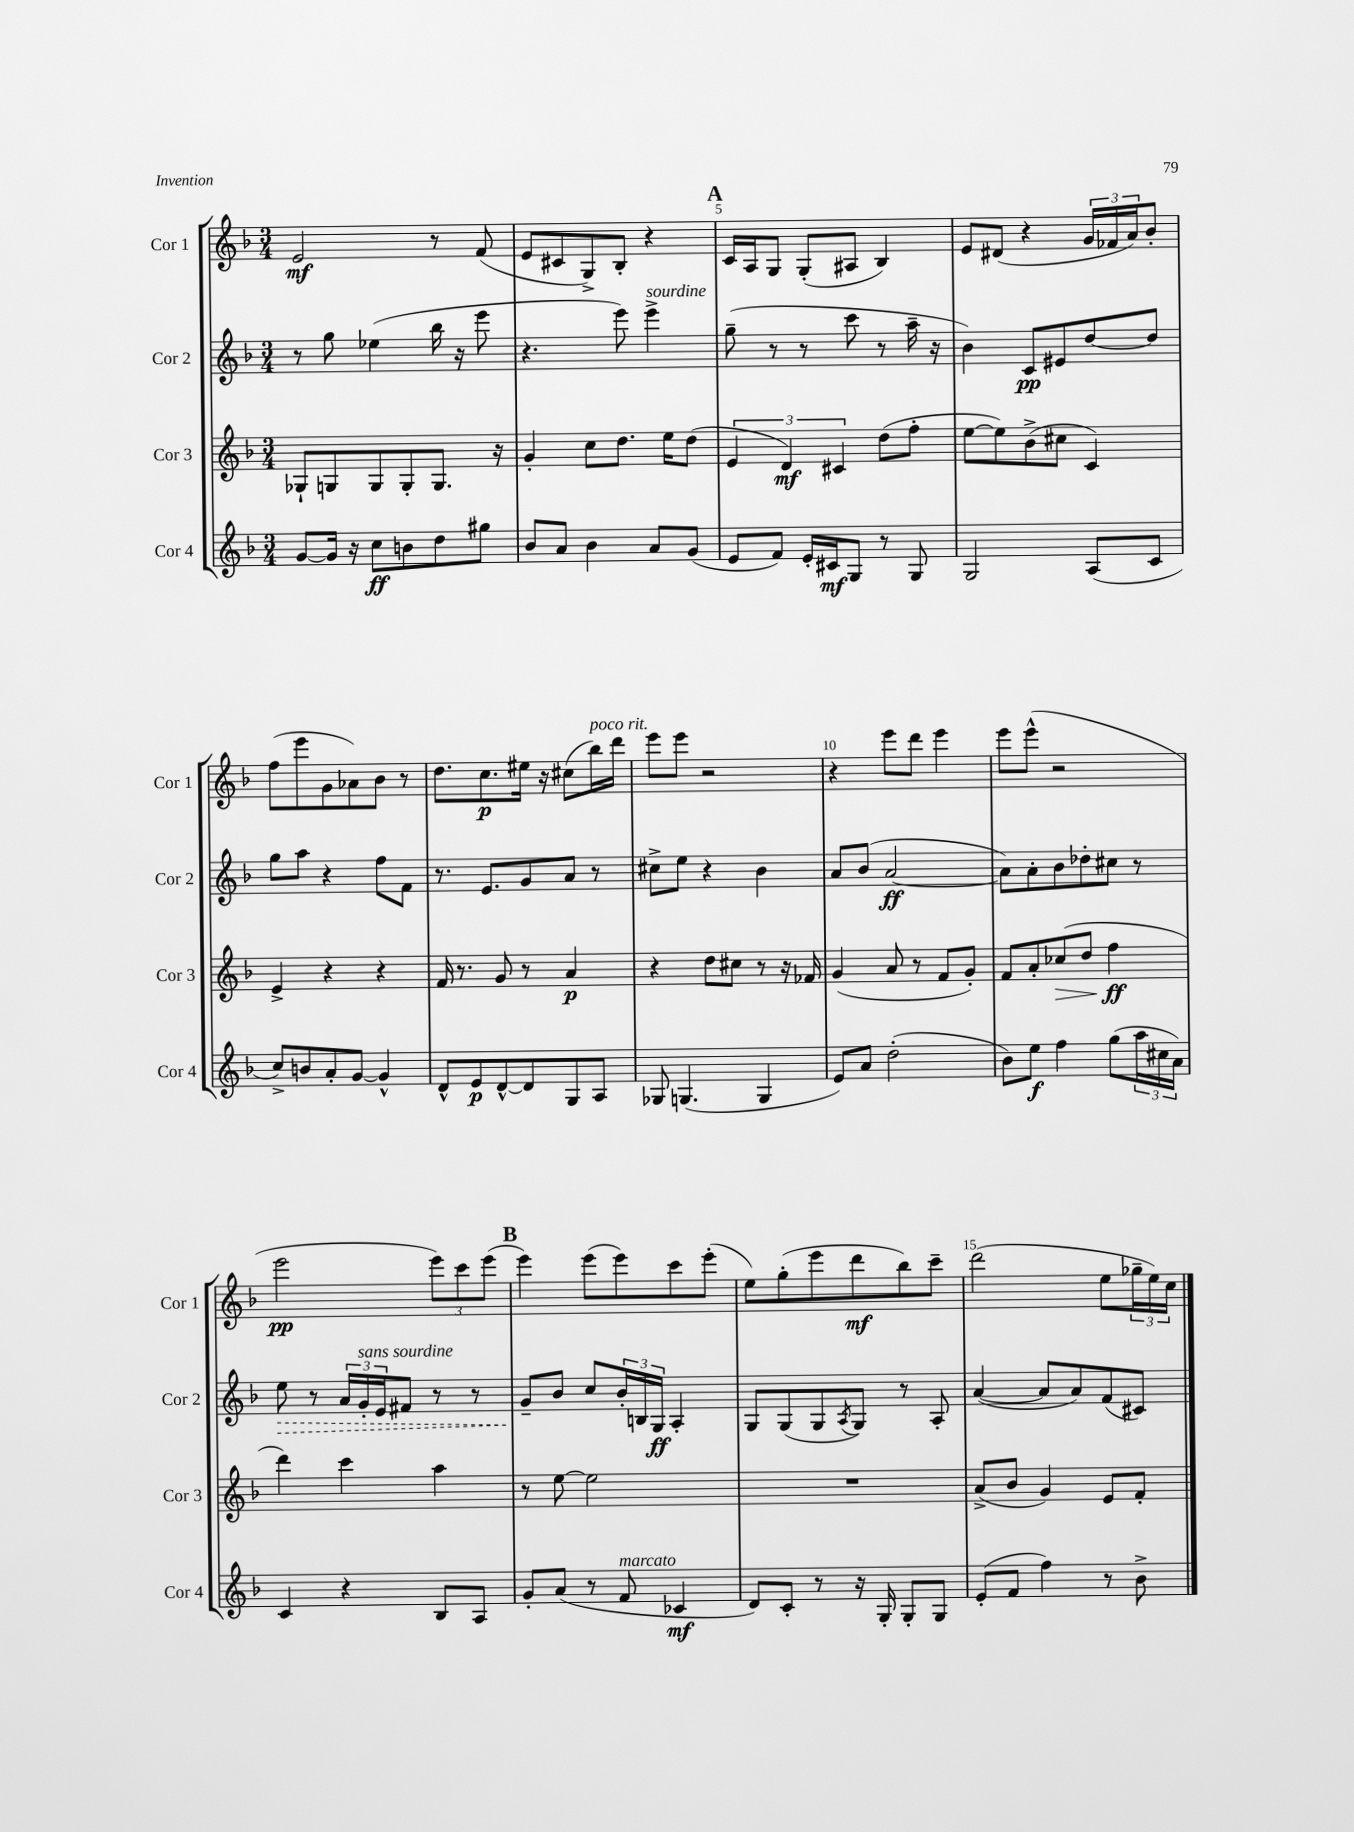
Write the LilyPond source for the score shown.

<<
\new StaffGroup <<
\new Staff = "s0" \with { instrumentName = "Cor 1" shortInstrumentName = "Cor 1" } {
    \clef treble \key f \major \numericTimeSignature \time 3/4
    e'2\mf r8 f'8( |
    e'8 cis'8 g8->) bes8-. r4 |
    \mark \markup { \bold "A" } c'16 a16 g8 g8-.( ais8 bes4) |
    e'8 dis'8( r4 \tuplet 3/2 { g'16 fes'16 a'16) } bes'8-. |
    f''8( e'''8 g'8 aes'8) bes'8 r8 |
    d''8. c''8.\p eis''16 r16 cis''8( bes''16^\markup { \italic "poco rit." }) d'''16 |
    e'''8 e'''8 r2 |
    r4 e'''8 d'''8 e'''4 |
    e'''8 e'''8-^( r2 |
    e'''2\pp \tuplet 3/2 { e'''8) c'''8 e'''8( } |
    \mark \markup { \bold "B" } e'''4) e'''8( e'''8) c'''8 e'''8-.( |
    e''8) g''8-.( e'''8 d'''8\mf bes''8) c'''8-- |
    d'''2( e''8 \tuplet 3/2 { ges''16-- e''16) c''16 } \bar "|." |
}
\new Staff = "s1" \with { instrumentName = "Cor 2" shortInstrumentName = "Cor 2" } {
    \clef treble \key f \major \numericTimeSignature \time 3/4
    r8 g''8 ees''4( bes''16 r16 e'''8 |
    r4. e'''8) e'''4->^\markup { \italic "sourdine" } |
    \mark \markup { \bold "A" } g''8--( r8 r8 c'''8 r8 a''16-- r16 |
    bes'4) c'8\pp eis'8 d''8~ d''8 |
    g''8 a''8 r4 f''8 f'8 |
    r8. e'8. g'8 a'8 r8 |
    cis''8-> e''8 r4 bes'4 |
    a'8 bes'8( a'2~\ff |
    a'8) a'8-. bes'8 des''8-. cis''8 r8 |
    \once \override Hairpin.style = #'dashed-line e''8\> r8 \tuplet 3/2 { a'16 g'16-.^\markup { \italic "sans sourdine" } e'16 } fis'8 r8 r8 |
    \mark \markup { \bold "B" } g'8--\! bes'8 c''8 \tuplet 3/2 { bes'16-. b16 g16\ff } a4-. |
    g8 g8( g8 \acciaccatura { a8 } g8) r8 a8-. |
    a'4~( a'8 a'8) f'8( cis'8) \bar "|." |
}
\new Staff = "s2" \with { instrumentName = "Cor 3" shortInstrumentName = "Cor 3" } {
    \clef treble \key f \major \numericTimeSignature \time 3/4
    ges8-! g8 g8 g8-. g8. r16 |
    g'4-. c''8 d''8. e''16 d''8( |
    \mark \markup { \bold "A" } \tuplet 3/2 { e'4 d'4\mf) cis'4 } d''8( f''8-. |
    e''8~ e''8) bes'8->( cis''8 c'4) |
    e'4-> r4 r4 |
    f'16 r8. g'8 r8 a'4\p |
    r4 d''8 cis''8 r8 r16 fes'16 |
    g'4( a'8 r8 f'8 g'8-.) |
    f'8 a'8-. ces''8\>( d''8 f''4\ff\! |
    d'''4) c'''4 a''4 |
    \mark \markup { \bold "B" } r8 e''8~ e''2 |
    R2. |
    a'8->( bes'8 g'4) e'8 f'8-. \bar "|." |
}
\new Staff = "s3" \with { instrumentName = "Cor 4" shortInstrumentName = "Cor 4" } {
    \clef treble \key f \major \numericTimeSignature \time 3/4
    g'8~ g'16 r16 c''8\ff b'8 d''8 gis''8 |
    bes'8 a'8 bes'4 a'8 g'8( |
    \mark \markup { \bold "A" } e'8 f'8) e'16-. cis'16\mf g8 r8 g8 |
    g2 a8( c'8 |
    c''8->) b'8 a'8-. g'8~ g'4-^ |
    d'8-^ e'8\p d'8~-^ d'8 g8 a8 |
    ges8 g4.( g4 |
    e'8) a'8 d''2-.( |
    bes'8) e''8\f f''4 g''8( \tuplet 3/2 { a''16 cis''16 a'16) } |
    c'4 r4 bes8 a8 |
    \mark \markup { \bold "B" } g'8-. a'8( r8 f'8^\markup { \italic "marcato" } ces'4\mf |
    d'8) c'8-. r8 r16 g16-. g8-. g8 |
    e'8-.( f'8 f''4) r8 bes'8-> \bar "|." |
}
>>
>>
\layout { \context { \Score currentBarNumber = #3 \override BarNumber.break-visibility = ##(#f #t #t) barNumberVisibility = #(every-nth-bar-number-visible 5) } }
